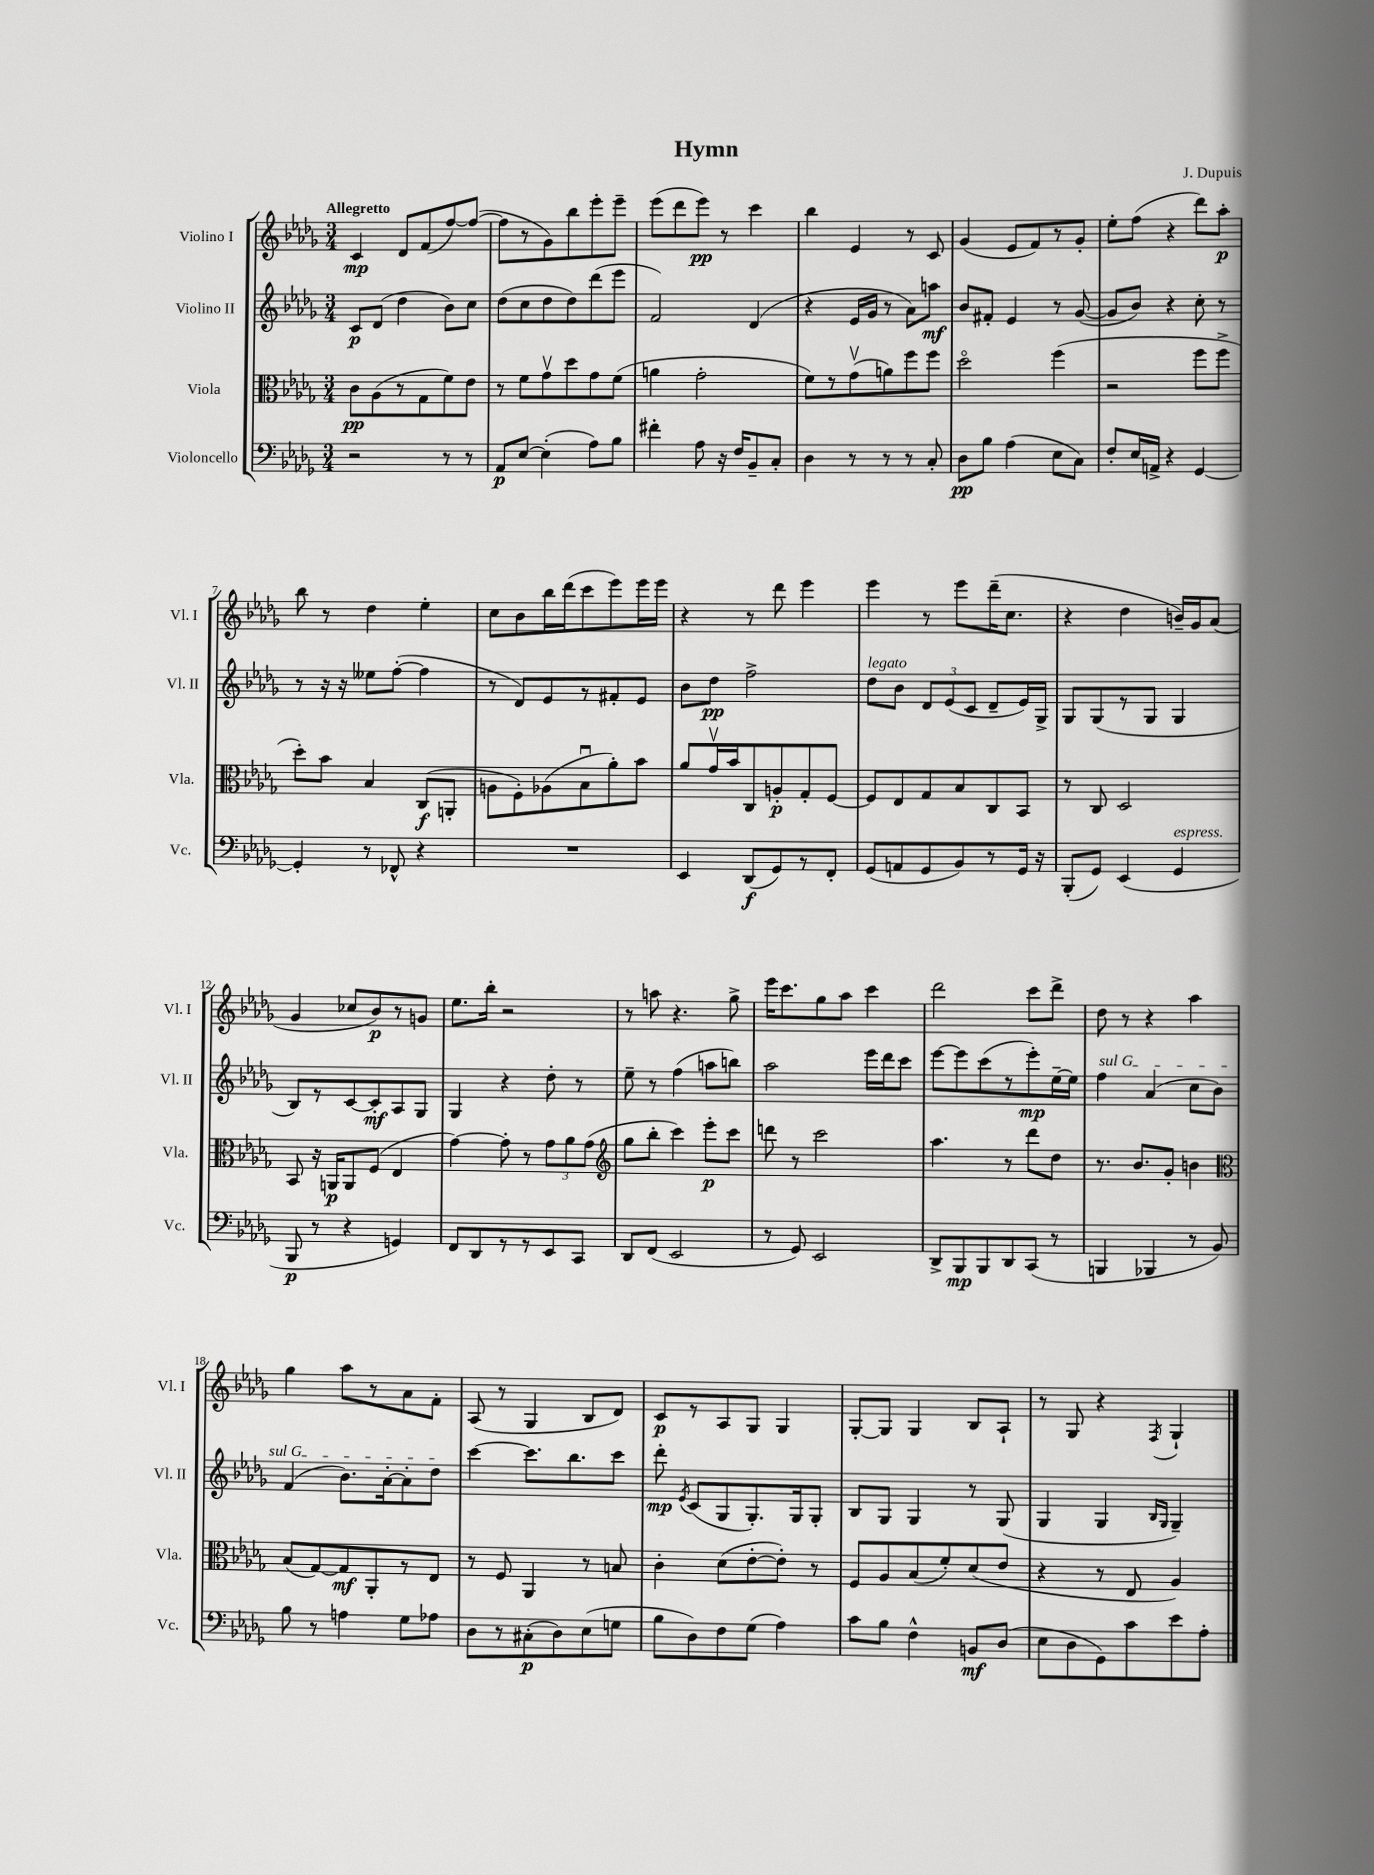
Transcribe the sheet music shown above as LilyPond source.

\header { title = "Hymn" composer = "J. Dupuis" }
<<
\new StaffGroup <<
\new Staff = "s0" \with { instrumentName = "Violino I" shortInstrumentName = "Vl. I" } {
    \clef treble \key des \major \numericTimeSignature \time 3/4 \tempo "Allegretto"
    \autoBeamOff c'4\mp des'8[ f'8( f''8~) f''8]~( |
    f''8[ r8 ges'8) bes''8 ees'''8-. ees'''8]-- |
    ees'''8[( des'''8 ees'''8]\pp) r8 c'''4 |
    bes''4 ees'4 r8 c'8 |
    ges'4( ees'8[ f'8) r8 ges'8]-. |
    ees''8[-. f''8]( r4 des'''8[) aes''8]-.\p |
    bes''8 r8 des''4 ees''4-. |
    c''8[ bes'8 bes''16 des'''16( c'''8 ees'''8) ees'''16 ees'''16] |
    r4 r8 des'''8 ees'''4 |
    ees'''4 r8 ees'''8[ des'''16--( c''8.] |
    r4 des''4 b'16[--) ges'16 aes'8]( |
    ges'4 ces''8[ bes'8\p) r8 g'8] |
    ees''8.[ bes''16]-. r2 |
    r8 a''8 r4. ges''8-> |
    ees'''16[ c'''8. ges''8 aes''8] c'''4 |
    des'''2 c'''8[ des'''8]-> |
    des''8 r8 r4 aes''4 |
    ges''4 aes''8[ r8 aes'8 f'8]-. |
    aes8( r8 ges4 bes8[ des'8]) |
    c'8[\p r8 aes8 ges8] ges4 |
    ges8[~-. ges8] ges4 bes8[ aes8]-! |
    r8 ges8 r4 \acciaccatura { f8 } ges4-! \bar "|." |
}
\new Staff = "s1" \with { instrumentName = "Violino II" shortInstrumentName = "Vl. II" } {
    \clef treble \key des \major \numericTimeSignature \time 3/4
    \autoBeamOff c'8[\p des'8]( des''4 bes'8[) c''8] |
    des''8[( c''8 des''8 des''8) des'''8( ees'''8] |
    f'2) des'4( |
    r4 ees'16[ ges'16] r8 aes'8[) a''8]\mf |
    bes'8[ fis'8]-. ees'4 r8 ges'8~( |
    ges'8[ bes'8]) r4 c''8-. r8 |
    r8 r16 r16 eeses''8[ f''8]~-.( f''4 |
    r8 des'8[) ees'8 r8 fis'8-. ees'8] |
    bes'8[ des''8]\pp f''2-> |
    des''8[^\markup { \italic "legato" } bes'8] \tuplet 3/2 { des'8[ ees'8( c'8] } des'8[-- ees'16) ges16]-> |
    ges8[ ges8( r8 ges8] ges4 |
    bes8[) r8 c'8~ c'8-.\mf aes8 ges8] |
    ges4 r4 des''8-. r8 |
    ees''8-- r8 f''4( a''8[ b''8]) |
    aes''2 ees'''16[ des'''16 c'''8] |
    ees'''8[~ ees'''8 c'''8( r8 ees'''8-.\mp) ees''16~-- ees''16] |
    \once \override TextSpanner.bound-details.left.text = \markup { \italic "sul G" } f''4\startTextSpan aes'4( c''8[ bes'8]) |
    f'4( bes'8.[) aes'16~-. aes'8-. des''8]\stopTextSpan |
    c'''4~ c'''8.[ bes''8. c'''8] |
    des'''8-.\mp \acciaccatura { ees'8 } c'8[( ges8 ges8.-.) ges16 ges8]-. |
    bes8[ ges8] ges4 r8 ges8( |
    ges4 ges4 \grace { bes16[ ges16] } ges4--) \bar "|." |
}
\new Staff = "s2" \with { instrumentName = "Viola" shortInstrumentName = "Vla." } {
    \clef alto \key des \major \numericTimeSignature \time 3/4
    \autoBeamOff c'8[\pp aes8( r8 ges8 f'8) ees'8] |
    r8 f'8[ ges'8\upbow des''8 ges'8 f'8]( |
    a'4 ges'2-. |
    f'8[) r8 ges'8\upbow( a'8) f''8 f''8] |
    des''2\flageolet f''4( |
    r2 f''8[ f''8]-> |
    des''8[-.) bes'8] bes4 c8[\f( a,8]-. |
    a8[ f8-.) aes8( bes8\downbow aes'8-.) bes'8] |
    aes'8[ ges'16\upbow bes'16 c8 a8-.\p ges8-. f8]~ |
    f8[ ees8 ges8 bes8 c8 bes,8] |
    r8 c8 des2 |
    bes,8 r16 a,16[\p a,8 f8]( ees4 |
    ges'4~) ges'8-. r8 \tuplet 3/2 { ges'8[ aes'8 ges'8]( } |
    \clef treble ges''8[ bes''8]-. c'''4) ees'''8[-.\p c'''8] |
    d'''8 r8 c'''2 |
    aes''4. r8 des'''8[ des''8] |
    r8. bes'8.[ ges'8]-. b'4 |
    \clef alto bes8[( ges8~) ges8\mf aes,8-. r8 ees8] |
    r8 f8 aes,4 r8 b8 |
    c'4-. des'8[( ees'8~-. ees'8]-.) r8 |
    f8[ aes8 bes8( f'8-.) des'8( ees'8] |
    r4 r8 ees8 aes4) \bar "|." |
}
\new Staff = "s3" \with { instrumentName = "Violoncello" shortInstrumentName = "Vc." } {
    \clef bass \key des \major \numericTimeSignature \time 3/4
    \autoBeamOff r2 r8 r8 |
    aes,8[\p ees8]~ ees4-.( aes8[) bes8] |
    fis'4-. aes8 r16 f16[ bes,8-- c8]-. |
    des4 r8 r8 r8 c8-. |
    des8[\pp bes8] aes4( ees8[ c8]) |
    f8[-. ees16 a,16]-> r4 ges,4~ |
    ges,4-. r8 fes,8-^ r4 |
    R2. |
    ees,4 des,8[\f( ges,8) r8 f,8]-. |
    ges,8[( a,8 ges,8 bes,8) r8 ges,16] r16 |
    bes,,8[-.( ges,8]) ees,4( ges,4^\markup { \italic "espress." } |
    bes,,8\p r8 r4 g,4) |
    f,8[ des,8 r8 r8 ees,8 c,8] |
    des,8[ f,8]( ees,2 |
    r8 ges,8) ees,2 |
    des,8[-> bes,,8\mp bes,,8 des,8 c,8]( r8 |
    b,,4 bes,,4 r8 bes,8) |
    bes8 r8 a4 ges8[ aes8] |
    des8[ r8 cis8-.\p( des8) ees8( g8] |
    bes8[ des8) f8 ges8]( aes4) |
    c'8[ bes8] f4-^ b,8[\mf des8]( |
    ees8[ des8 ges,8) c'8 ees'8 aes8]-. \bar "|." |
}
>>
>>
